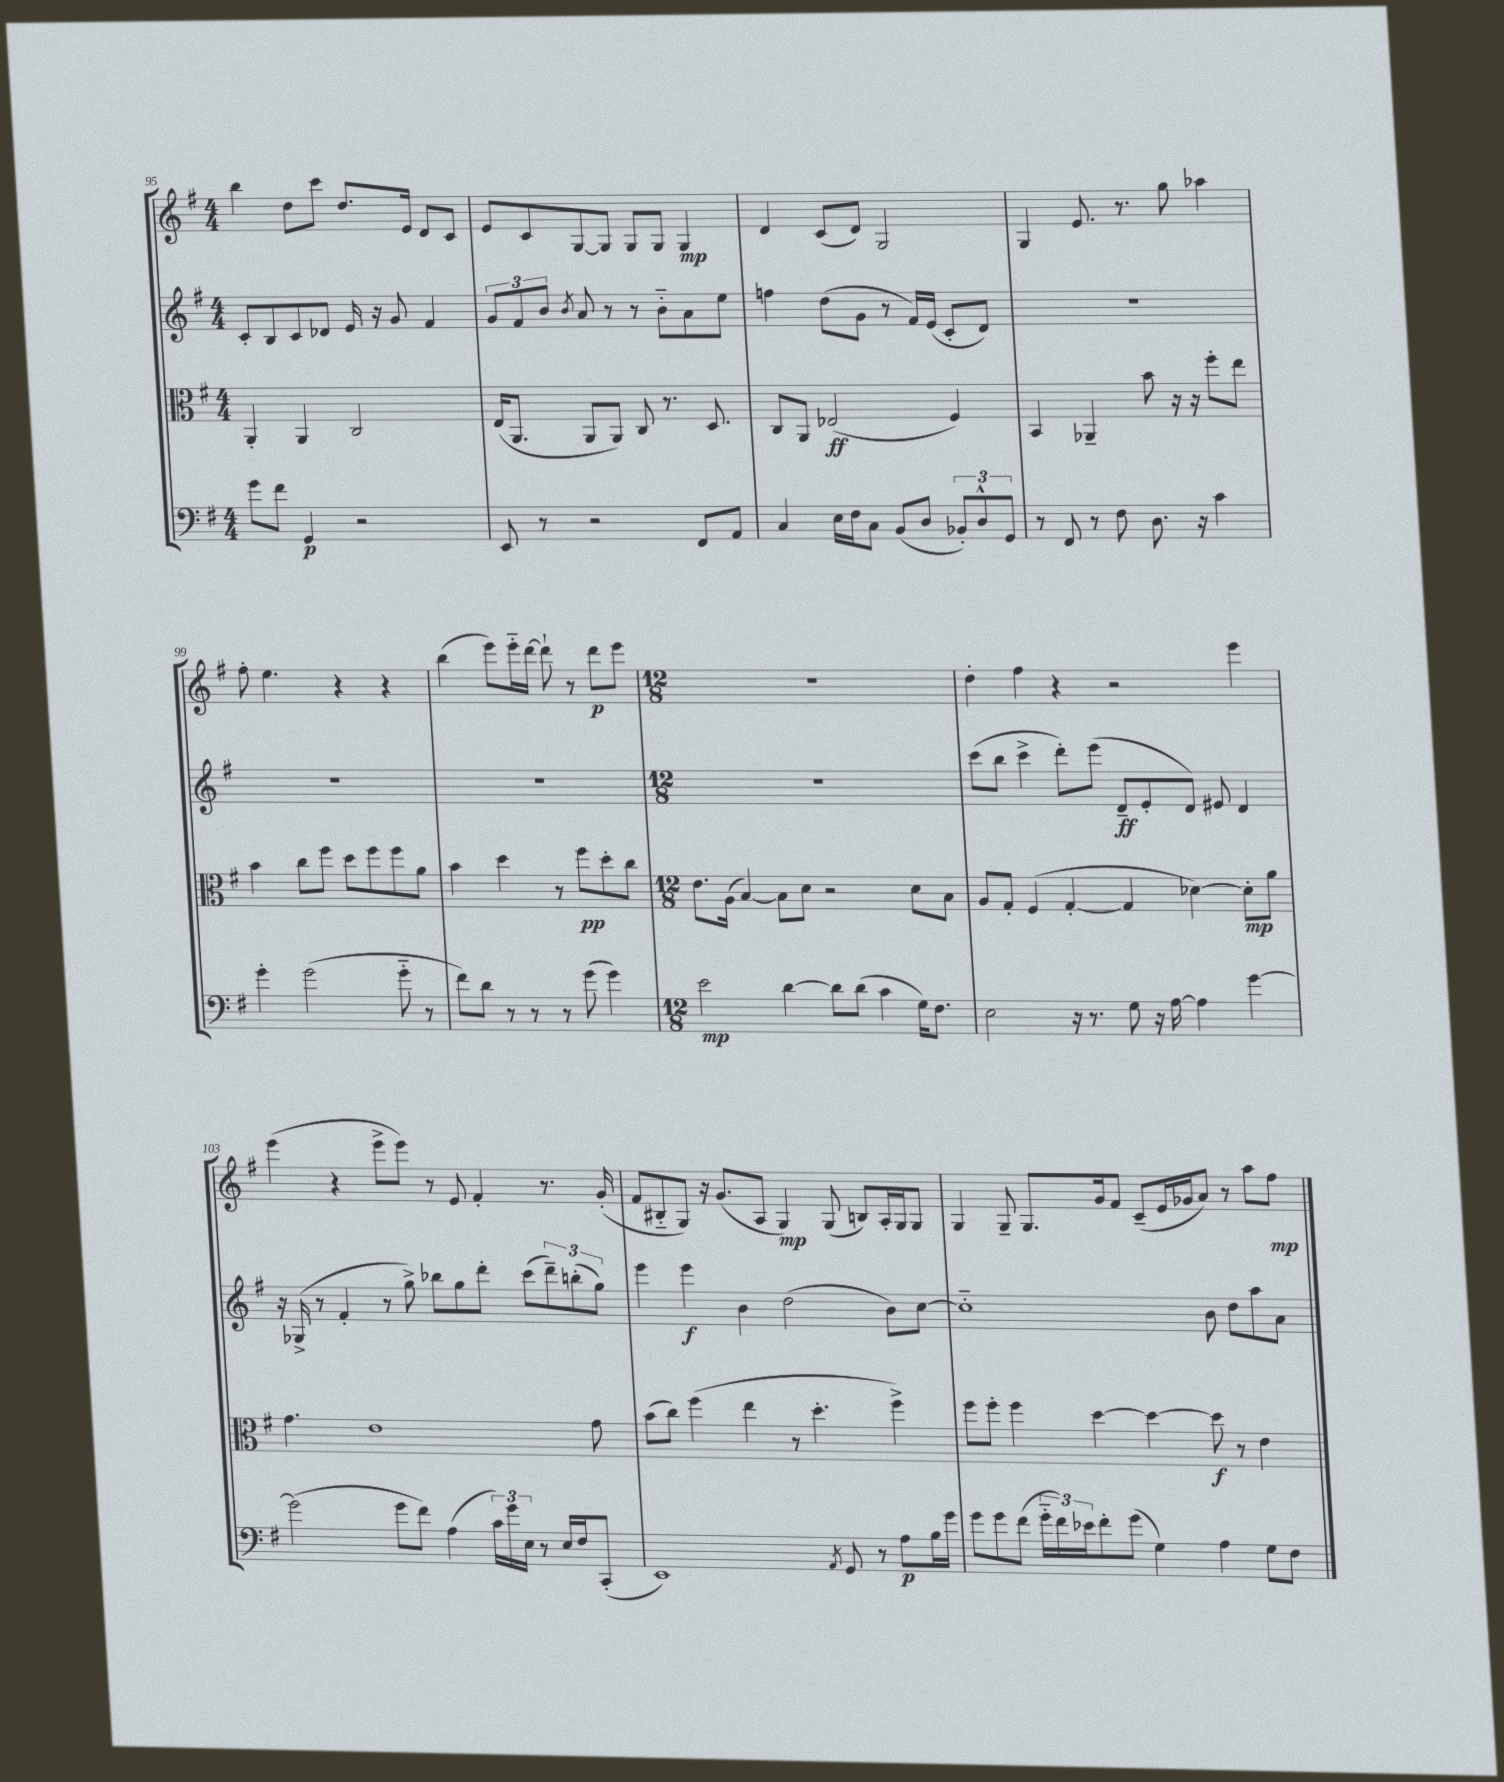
<<
\new StaffGroup <<
\new Staff = "s0" {
    \clef treble \key g \major \numericTimeSignature \time 4/4
    b''4 d''8 c'''8 d''8. e'16 d'8 c'8 |
    e'8 c'8 g8~ g8 g8 g8 g4\mp |
    d'4 c'8( d'8) g2 |
    g4 e'8. r8. g''8 aes''4 |
    fis''8-. e''4. r4 r4 |
    b''4( e'''8) e'''16-_ d'''16~ d'''8-! r8 d'''8\p e'''8 |
    \numericTimeSignature \time 12/8 R1. |
    d''4-. fis''4 r4 r2 e'''4 |
    e'''4( r4 e'''8-> e'''8) r8 e'8 fis'4-. r8. g'16-.( |
    fis'8 bis8-_ g8) r16 g'8.( a8 g4\mp) g8( b8) a16-. g16 g8 |
    g4 g8-- g8. g'16 fis'8 c'8--( e'16 ges'16 a'8) r8 a''8 fis''8\mp \bar "|." |
}
\new Staff = "s1" {
    \clef treble \key g \major \numericTimeSignature \time 4/4
    c'8-. b8 c'8 des'8 e'16 r16 g'8 fis'4 |
    \tuplet 3/2 { g'8 fis'8 b'8 } \acciaccatura { b'8 } a'8 r8 r8 b'8-_ a'8 e''8 |
    f''4 d''8( g'8 r8 fis'16) e'16( c'8-. d'8) |
    R1 |
    R1 |
    R1 |
    \numericTimeSignature \time 12/8 R1. |
    c'''8( b''8 c'''4-> d'''8-.) e'''8( d'8--\ff e'8-. d'8) eis'8 d'4 |
    r16 ges16->( r8 fis'4-. r8 g''8->) bes''8 g''8 d'''8-. c'''8( \tuplet 3/2 { d'''8--) b''8-.( g''8) } |
    e'''4 e'''4\f b'4 d''2( b'8) c''8~ |
    c''1-_ b'8 d''8 a''8 a'8 \bar "|." |
}
\new Staff = "s2" {
    \clef alto \key g \major \numericTimeSignature \time 4/4
    a,4-. a,4 c2 |
    e16( a,8. a,8 a,8) c8 r8. d8. |
    c8 a,8 ees2\ff( fis4) |
    b,4 aes,4-- b'8 r16 r16 fis''8-. e''8 |
    b'4 c''8 fis''8 d''8 fis''8 fis''8 a'8 |
    b'4 d''4 r8 fis''8\pp d''8-. c''8 |
    \numericTimeSignature \time 12/8 e'8. a16( b4~) b8 d'8 r2 d'8 b8 |
    a8 g8-. fis4( g4~-. g4 des'4~) des'8-.\mp a'8 |
    g'4. e'1 g'8 |
    b'8( c''8) fis''4( e''4 r8 d''4.-. fis''4->) |
    fis''8 fis''8-. fis''4 d''4~ d''4~ d''8\f r8 e'4 \bar "|." |
}
\new Staff = "s3" {
    \clef bass \key g \major \numericTimeSignature \time 4/4
    g'8 fis'8 g,4\p r2 |
    e,8 r8 r2 fis,8 a,8 |
    c4 e16 fis16 c8 b,8( d8 \tuplet 3/2 { bes,8-.) d8-^ g,8 } |
    r8 fis,8 r8 fis8 d8. r16 c'4 |
    g'4-. g'2( g'8-_ r8 |
    fis'8) d'8 r8 r8 r8 g'8( g'4) |
    \numericTimeSignature \time 12/8 e'2\mp d'4~ d'8 d'8( c'4 g16) fis8. |
    e2 r16 r8. g8 r16 a16~ a4 g'4~ |
    g'2( g'8 fis'8) a4( \tuplet 3/2 { c'16) g'16 e16 } r8 e16 fis16 c,8-.( |
    e,1) \acciaccatura { a,8 } g,8 r8 a8\p b16 g'16 |
    g'8 g'8 fis'8( \tuplet 3/2 { g'16-_ fis'16) ees'16 } fis'8-. g'8( g4) a4 g8 fis8 \bar "|." |
}
>>
>>
\layout { \context { \Score currentBarNumber = #95 } }
